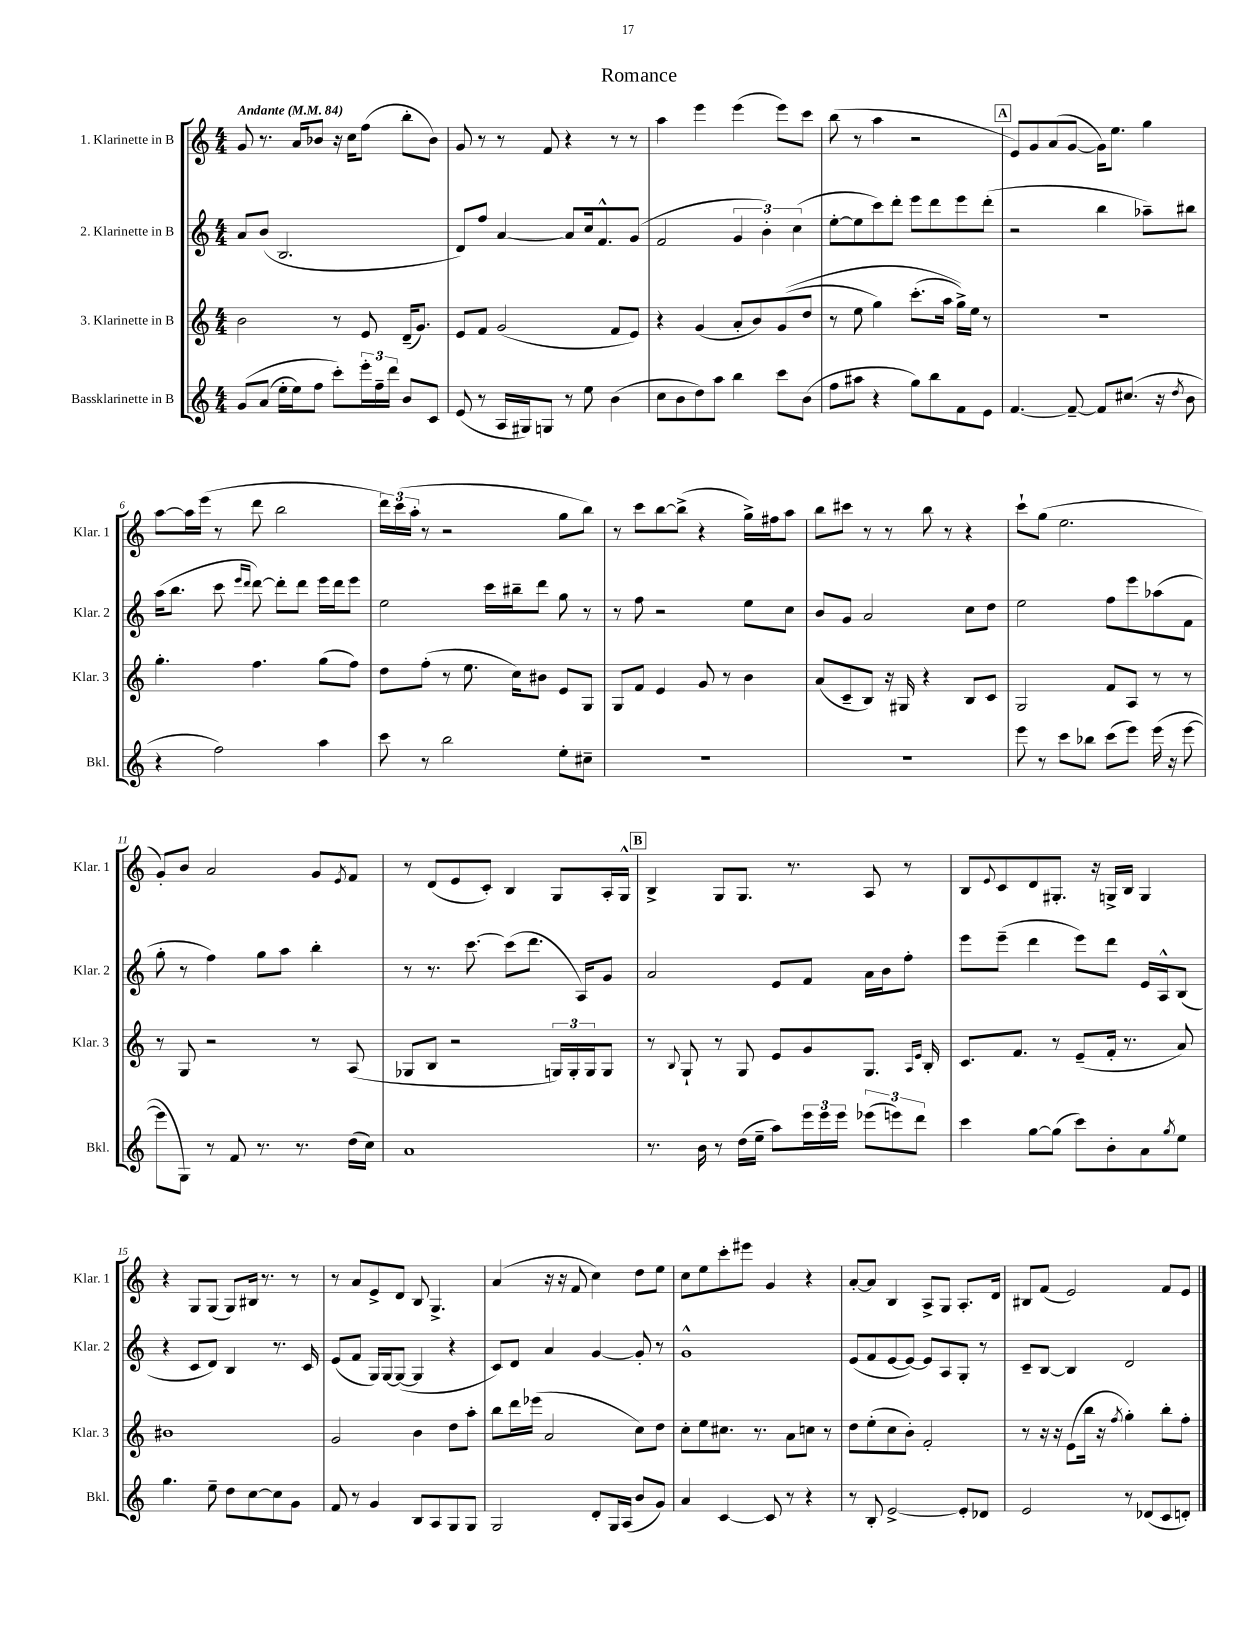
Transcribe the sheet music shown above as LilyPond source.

\header { title = "Romance" }
<<
\new StaffGroup <<
\new Staff = "s0" \with { instrumentName = "1. Klarinette in B" shortInstrumentName = "Klar. 1" } {
    \clef treble \key c \major \numericTimeSignature \time 4/4 \tempo "Andante" 4 = 84
    g'8 r8. a'16 bes'8 r16 c''16 f''8( b''8-. bes'8) |
    g'8 r8 r8 f'8 r4 r8 r8 |
    a''4 e'''4 e'''4( e'''8) c'''8 |
    b''8( r8 a''4 r2 |
    \mark \markup { \box "A" } e'8) g'8 a'8( g'8~ g'16) e''8. g''4 |
    a''8~ a''16 e'''16( r8 d'''8 b''2 |
    \tuplet 3/2 { d'''16) c'''16( a''16-. } r8 r2 g''8 b''8) |
    r8 c'''8 b''8~ b''8->( r4 g''16->) fis''16 a''8 |
    b''8 cis'''8 r8 r8 b''8 r8 r4 |
    c'''8-! g''8( e''2. |
    g'8-.) b'8 a'2 g'8 \acciaccatura { e'8 } f'8 |
    r8 d'8( e'8 c'8-.) b4 g8 a16-. g16-^ |
    \mark \markup { \box "B" } b4-> g8 g8. r8. a8 r8 |
    b8 \appoggiatura { e'8 } c'8 d'8 gis8.-. r16 g16-> b16 g4 |
    r4 g8 g8( g8) bis16 r8. r8 |
    r8 a'8 e'8-> d'8 b8 g4.-> |
    a'4( r16 r16 f'8 c''4) d''8 e''8 |
    c''8 e''8 c'''8-. eis'''8 g'4 r4 |
    a'8~-. a'8 b4 a8-> g8 a8.-. d'16 |
    bis8 f'8( e'2) f'8 e'8 \bar "|." |
}
\new Staff = "s1" \with { instrumentName = "2. Klarinette in B" shortInstrumentName = "Klar. 2" } {
    \clef treble \key c \major \numericTimeSignature \time 4/4
    a'8 b'8( b2. |
    d'8) f''8 a'4~ a'8 c''16 f'8.-^ g'8( |
    f'2 \tuplet 3/2 { g'4 b'4-.) c''4( } |
    e''8~-. e''8 c'''8) d'''8-. e'''8 d'''8 e'''8 d'''8-.( |
    \mark \markup { \box "A" } r2 b''4 aes''8--) bis''8 |
    a''16( b''8. c'''8 \grace { e'''16 d'''16 } d'''8~) d'''8-. d'''8 e'''16 d'''16 e'''8 |
    e''2 c'''16 bis''16-- d'''8 g''8 r8 |
    r8 f''8 r2 e''8 c''8 |
    b'8 g'8 a'2 c''8 d''8 |
    e''2 f''8 e'''8 aes''8( f'8 |
    g''8-. r8 f''4) g''8 a''8 b''4-. |
    r8 r8. c'''8.~ c'''8( d'''8. a16) g'8 |
    \mark \markup { \box "B" } a'2 e'8 f'8 a'16 b'16 f''8-. |
    e'''8 e'''8--( d'''4 e'''8) d'''8 e'16 a16-^ b8( |
    r4 c'8 d'8) b4 r8. c'16 |
    e'8( f'8 g16) g16~ g8~( g4 r4 |
    c'8) d'8 a'4 g'4~ g'8-. r8 |
    g'1-^ |
    e'8( f'8 e'8~ e'8~) e'8 a8 g8-. r8 |
    c'8-- b8~ b4 d'2 \bar "|." |
}
\new Staff = "s2" \with { instrumentName = "3. Klarinette in B" shortInstrumentName = "Klar. 3" } {
    \clef treble \key c \major \numericTimeSignature \time 4/4
    b'2 r8 e'8 d'16--( g'8.) |
    e'8 f'8 g'2( f'8 e'8) |
    r4 g'4( a'8-. b'8) g'8(\( d''8 |
    r8 e''8 g''4) c'''8.-.( a''16 g''16->)\) e''16 r8 |
    \mark \markup { \box "A" } R1 |
    g''4.-. f''4. g''8( f''8) |
    d''8 f''8-.( r8 e''8. c''16) bis'8 e'8 g8 |
    g8 f'8 e'4 g'8 r8 b'4 |
    a'8( c'8-- b8) r16 gis16 r4 b8 c'8 |
    g2 f'8 a8 r8 r8 |
    r8 g8 r2 r8 a8( |
    ges8 b8 r2 \tuplet 3/2 { g16) g16-. g16 } g8 |
    \mark \markup { \box "B" } r8 \appoggiatura { b8 } g8-! r8 g8 e'8 g'8 g8. \grace { a16 e'16 } b16-. |
    c'8. f'8. r8 e'8--( f'16-. r8. a'8) |
    bis'1 |
    g'2 b'4 d''8 a''8-. |
    b''8 d'''16 ees'''16( a'2 c''8) d''8 |
    c''8-. e''8 cis''8. r8. a'8 c''8 r8 |
    d''8 e''8-.( c''8 b'8-.) f'2-. |
    r8 r16 r16 e'8( b''16 r16 \acciaccatura { f''8 } g''4-.) b''8-. f''8-. \bar "|." |
}
\new Staff = "s3" \with { instrumentName = "Bassklarinette in B" shortInstrumentName = "Bkl." } {
    \clef treble \key c \major \numericTimeSignature \time 4/4
    g'8\( a'8( e''16-. e''16) f''8 c'''8-.\) \tuplet 3/2 { e'''16-. f''16-- d'''16 } b'8 c'8 |
    e'8( r8 a16 gis16) g8 r8 e''8 b'4( |
    c''8 b'8 d''8) a''8 b''4 c'''8 b'8( |
    f''8 ais''8 r4 g''8) b''8 f'8 e'8 |
    \mark \markup { \box "A" } f'4.~ f'8~-- f'8 cis''8.( r16 \acciaccatura { d''8 } b'8 |
    r4 f''2) a''4 |
    c'''8 r8 b''2 e''8-. cis''8-- |
    R1 |
    R1 |
    e'''8 r8 c'''8 bes''8 c'''8( e'''8) e'''16( r16 e'''8~ |
    e'''8 g8) r8 f'8 r8. r8. d''16( c''16) |
    a'1 |
    \mark \markup { \box "B" } r8. b'16 r8 d''16( e''16-- a''8) \tuplet 3/2 { e'''16 e'''16 e'''16 } \tuplet 3/2 { ees'''8( e'''8) d'''8 } |
    c'''4 g''8~ g''8( c'''8) b'8-. a'8 \acciaccatura { g''8 } e''8 |
    g''4. e''8-- d''8 c''8~ c''8 g'8 |
    f'8 r8 g'4 b8 a8 g8 g8 |
    g2 d'8-. g16 a16( b'8 g'8) |
    a'4 c'4~ c'8 r8 r4 |
    r8 b8-. e'2~-> e'8-. des'8 |
    e'2 r8 des'8( c'8 d'8-.) \bar "|." |
}
>>
>>
